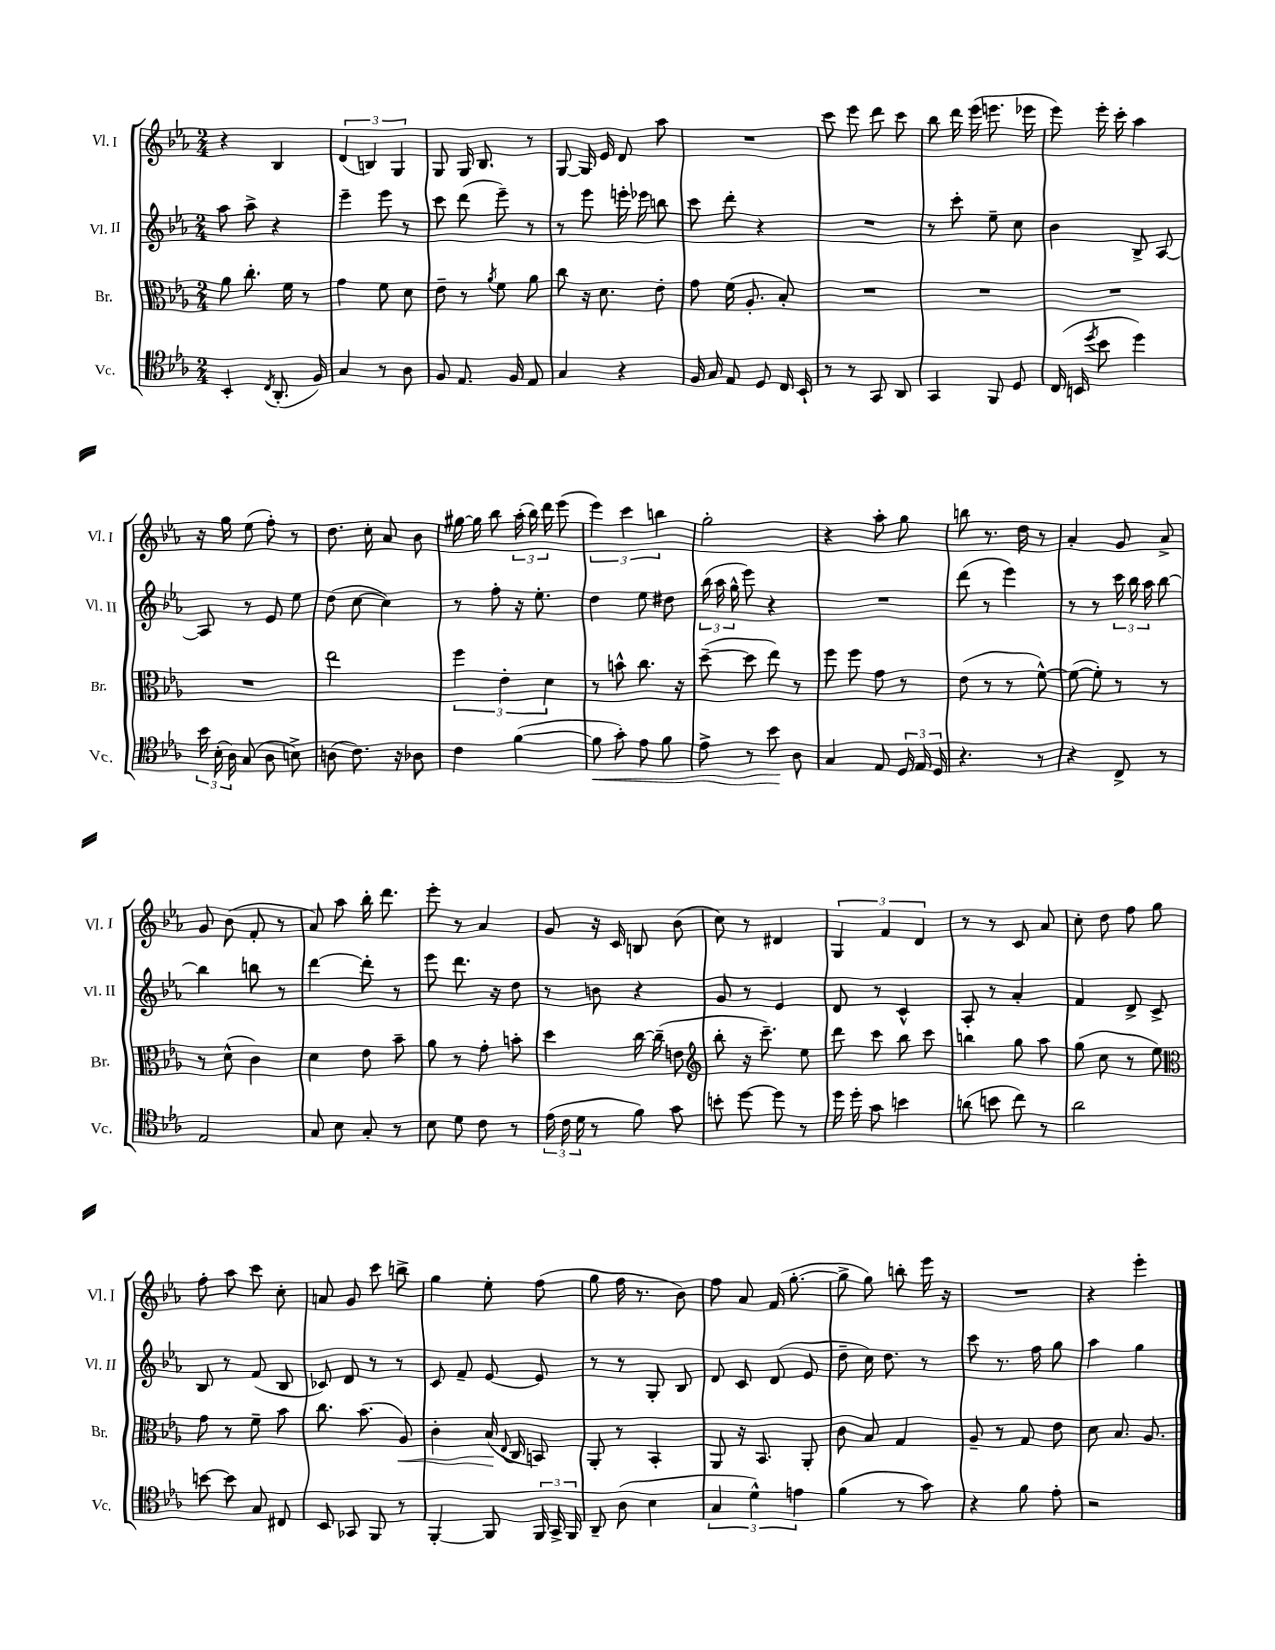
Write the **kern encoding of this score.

**kern	**dynam	**kern	**dynam	**kern	**kern
*part4	*part4	*part3	*part3	*part2	*part1
*staff4	*staff4	*staff3	*staff3	*staff2	*staff1
*I"Vc.	*	*I"Br.	*	*I"Vl. II	*I"Vl. I
*I'Vc.	*	*I'Br.	*	*I'Vl. II	*I'Vl. I
*clefC4	*	*clefC3	*	*clefG2	*clefG2
*k[b-e-a-]	*	*k[b-e-a-]	*	*k[b-e-a-]	*k[b-e-a-]
*M2/4	*	*M2/4	*	*M2/4	*M2/4
=66	=66	=66	=66	=66	=66
4BB-'/	.	8a-\	.	8aa-\	4r
.	.	8.cc'\	.	8aa-^\	.
8qC/	.	.	.	.	.
(8.AA-'/	.	.	.	4r	4B-/
.	.	16f\	.	.	.
.	.	8r	.	.	.
16F/)	.	.	.	.	.
=67	=67	=67	=67	=67	=67
4G/	.	4g\	.	4eee-~\	(6d/
.	.	.	.	.	6Bn/)
8r	.	8f\	.	8eee-\	.
.	.	.	.	.	6G/
8A-\	.	8d\	.	8r	.
=68	=68	=68	=68	=68	=68
8F/	.	8e-~\	.	8ccc\	8G/
8.E-/	.	8r	.	(8ddd\	16G/
.	.	.	.	.	8.B-/
.	.	8qa-/	.	.	.
.	.	8f\	.	8eee-~\)	.
16F/	.	.	.	.	.
8E-/	.	8a-\	.	8r	8r
=69	=69	=69	=69	=69	=69
4G/	.	8cc\	.	8r	[8G/
.	.	16r	.	8eee-\	16G/]
.	.	8.d\	.	.	16e-/
4r	.	.	.	16eeen'\	8d/
.	.	.	.	16eee-X\	.
.	.	8e-'\	.	8bbn\	8aa-\
=70	=70	=70	=70	=70	=70
16F/	.	8g\	.	8ccc\	2r
16G/	.	.	.	.	.
8E-/	.	(16f\	.	8ddd'\	.
.	.	8.A-'/	.	.	.
8D/	.	.	.	4r	.
16C/	.	8B-'/)	.	.	.
16BB-`/	.	.	.	.	.
=71	=71	=71	=71	=71	=71
8r	.	2r	.	2r	8ccc\
8r	.	.	.	.	8eee-\
8GG/	.	.	.	.	8ddd\
8AA-/	.	.	.	.	8ccc\
=72	=72	=72	=72	=72	=72
4GG/	.	2r	.	8r	8bb-\
.	.	.	.	8ccc'\	16ddd\
.	.	.	.	.	(16eee-\
8FF/	.	.	.	8ee-~\	8.eeen\
8D/	.	.	.	8cc\	.
.	.	.	.	.	16eee-X\
=73	=73	=73	=73	=73	=73
(16C/	.	2r	.	4b-\	8eee-\)
16BBn/	.	.	.	.	.
8qdd/	.	.	.	.	.
8b-\	.	.	.	.	16eee-'\
.	.	.	.	.	16ccc'\
4dd\)	.	.	.	8B-^/	4aa-\
.	.	.	.	[8A-/	.
!!LO:LB:g=z
=74	=74	=74	=74	=74	=74
24b-\	.	2r	.	8A-/]	16r
(24B-'\	.	.	.	.	.
.	.	.	.	.	16gg\
24A-\)	.	.	.	.	.
(8G/	.	.	.	8r	(8ee-\
8A-\	.	.	.	8e-/	8ff'\)
8Bn^\)	.	.	.	8ee-\	8r
=75	=75	=75	=75	=75	=75
(8An\	.	2ee-\	.	(8dd\	8.dd\
8.c\)	.	.	.	[8cc\	.
.	.	.	.	.	16cc'\
.	.	.	.	4cc\])	8a-/
16r	.	.	.	.	.
8A-X\	.	.	.	.	8b-\
=76	=76	=76	=76	=76	=76
4c\	.	6ff\	.	8r	[16gg#X\
.	.	.	.	.	16gg#\]
.	.	.	.	8ff'\	8bb-\
.	.	6e-'\	.	.	.
([4f\	.	.	.	16r	(24aa-'\
.	.	.	.	.	24bb-\)
.	.	.	.	8.ee-'\	.
.	.	6d\	.	.	24ddd\
.	.	.	.	.	(8eee-\
=77	=77	=77	=77	=77	=77
!	!LO:HP:b	!	!	!	!
8f\]	<	8r	.	4dd\	6eee-\)
8g'\)	.	8bn^^\	.	.	.
.	.	.	.	.	6ccc\
8e-\	.	8.cc\	.	8ee-\	.
.	.	.	.	.	6bbn\
8f\	.	.	.	8dd#X\	.
.	.	16r	.	.	.
=78	=78	=78	=78	=78	=78
8e-^\	.	([8dd~\	.	(24bb-\	2gg'\
.	.	.	.	24aa-\	.
.	.	.	.	24gg^^\	.
8r	.	8dd\]	.	8eee-\)	.
8b-\	.	8ee-\)	.	4r	.
8A-\	[	8r	.	.	.
=79	=79	=79	=79	=79	=79
4G/	.	8ff\	.	2r	4r
.	.	8ff\	.	.	.
8E-/	.	8g\	.	.	8aa-'\
24D/	.	8r	.	.	8gg\
24E-/	.	.	.	.	.
24D/	.	.	.	.	.
=80	=80	=80	=80	=80	=80
4.r	.	(8e-\	.	(8ddd\	8bbn\
.	.	8r	.	8r	8.r
.	.	8r	.	4eee-\)	.
.	.	.	.	.	16dd\
8r	.	[8f^^\)	.	.	8r
=81	=81	=81	=81	=81	=81
4r	.	(8f\_	.	8r	4a-'/
.	.	8f'\])	.	8r	.
8C^/	.	8r	.	24ccc\	8g/
.	.	.	.	24bb-\	.
.	.	.	.	24aa-\	.
8r	.	8r	.	[8bb-\	8a-^/
!!LO:LB:g=z
=82	=82	=82	=82	=82	=82
2E-/	.	8r	.	4bb-\]	8g/
.	.	(8d^^\	.	.	(8b-\
.	.	4c\)	.	8bbn\	8f'/
.	.	.	.	8r	8r
=83	=83	=83	=83	=83	=83
8G/	.	4d\	.	[4ddd\	8a-/)
8B-\	.	.	.	.	8aa-\
8G'/	.	8e-\	.	8ddd'\]	16bb-'\
.	.	.	.	.	8.ddd\
8r	.	8b-~\	.	8r	.
=84	=84	=84	=84	=84	=84
8B-\	.	8a-\	.	8eee-\	8eee-'\
8d\	.	8r	.	8.ddd\	8r
8c\	.	8g'\	.	.	4a-/
.	.	.	.	16r	.
8r	.	8bn'\	.	8dd\	.
=85	=85	=85	=85	=85	=85
(24e-\	.	4dd\	.	8r	8g/
24c\	.	.	.	.	.
24d\	.	.	.	.	.
8r	.	.	.	8bn\	16r
.	.	.	.	.	16c/
8f\)	.	[16cc\	.	4r	8Bn/
.	.	(16cc~\]	.	.	.
8g\	.	8en\	.	.	(8b-\
=86	=86	=86	=86	=86	=86
*	*	*clefG2	*	*	*
8bn'\	.	8bb-'\	.	8g/	8cc\)
[8dd\	.	16r	.	8r	8r
.	.	8.ccc~\)	.	.	.
8dd\]	.	.	.	4e-/	4d#X/
8r	.	8ee-\	.	.	.
=87	=87	=87	=87	=87	=87
16dd\	.	8ddd\	.	8d/	6G/
16dd'\	.	.	.	.	.
8g\	.	8ccc\	.	8r	.
.	.	.	.	.	6f/
4bn\	.	8bb-\	.	4c^^/	.
.	.	.	.	.	6d/
.	.	8ccc\	.	.	.
=88	=88	=88	=88	=88	=88
(8an\	.	4bbn\	.	8A-'/	8r
8bn\	.	.	.	8r	8r
8cc\)	.	8gg\	.	4a-'/	8c/
8r	.	8aa-\	.	.	8a-/
=89	=89	=89	=89	=89	=89
2a-\	.	(8gg\	.	4f/	8cc'\
.	.	8cc\	.	.	8dd\
.	.	8r	.	8d^/	8ff\
.	.	8ee-\)	.	8c^/	8gg\
!!LO:LB:g=z
=90	=90	=90	=90	=90	=90
*	*	*clefC3	*	*	*
[8bn\	.	8g\	.	8B-/	8ff'\
8b\]	.	8r	.	8r	8aa-\
8G/	.	8f~\	.	(8f/	8ccc\
8C#X/	.	8b-\	.	8B-/	8cc'\
=91	=91	=91	=91	=91	=91
8BB-/	.	8.cc\	.	8c-X/)	8an/
8GG-X/	.	.	.	8d/	8g/
.	.	(8.b-\	.	.	.
8FF/	.	.	.	8r	8ccc\
!	!	!	!LO:HP:b	!	!
8r	.	8A-/)	<	8r	8bbn^\
=92	=92	=92	=92	=92	=92
[4FF'/	.	4c'\	.	8c/	4gg\
.	.	.	.	8f~/	.
8FF/]	.	(16B-/	.	[8e-/	8ee-'\
.	.	8qqE-/	.	.	.
.	.	16C/	[	.	.
24FF/	.	8BBn/)	.	8e-/]	(8ff\
24GG^/	.	.	.	.	.
24FF/	.	.	.	.	.
=93	=93	=93	=93	=93	=93
8AA-~/	.	8AA-'/	.	8r	8gg\
(8A-\	.	8r	.	8r	16ff\
.	.	.	.	.	8.r
4B-\	.	4BB-'/	.	8G'/	.
.	.	.	.	8B-/	8b-\)
=94	=94	=94	=94	=94	=94
6G/	.	8AA-/	.	8d/	8ff\
.	.	16r	.	8c/	8a-/
6d^^\)	.	.	.	.	.
.	.	8.BB-/	.	.	.
.	.	.	.	(8d/	(16f/
.	.	.	.	.	[8.gg'\
6en\	.	.	.	.	.
.	.	8AA-'/	.	8e-/	.
=95	=95	=95	=95	=95	=95
(4f\	.	8c\	.	8dd~\	8gg^\]
.	.	8B-/	.	16cc\)	8gg\)
.	.	.	.	8.dd\	.
8r	.	4G/	.	.	8bbn'\
8g\)	.	.	.	8r	16eee-\
.	.	.	.	.	16r
=96	=96	=96	=96	=96	=96
4r	.	8A-~/	.	8ccc\	2r
.	.	8r	.	8.r	.
8f\	.	8G/	.	.	.
.	.	.	.	16ff\	.
8e-'\	.	8e-\	.	8gg\	.
=97	=97	=97	=97	=97	=97
2r	.	8d\	.	4aa-\	4r
.	.	8.B-/	.	.	.
.	.	.	.	4gg\	4eee-'\
.	.	8.A-/	.	.	.
==	==	==	==	==	==
*-	*-	*-	*-	*-	*-
